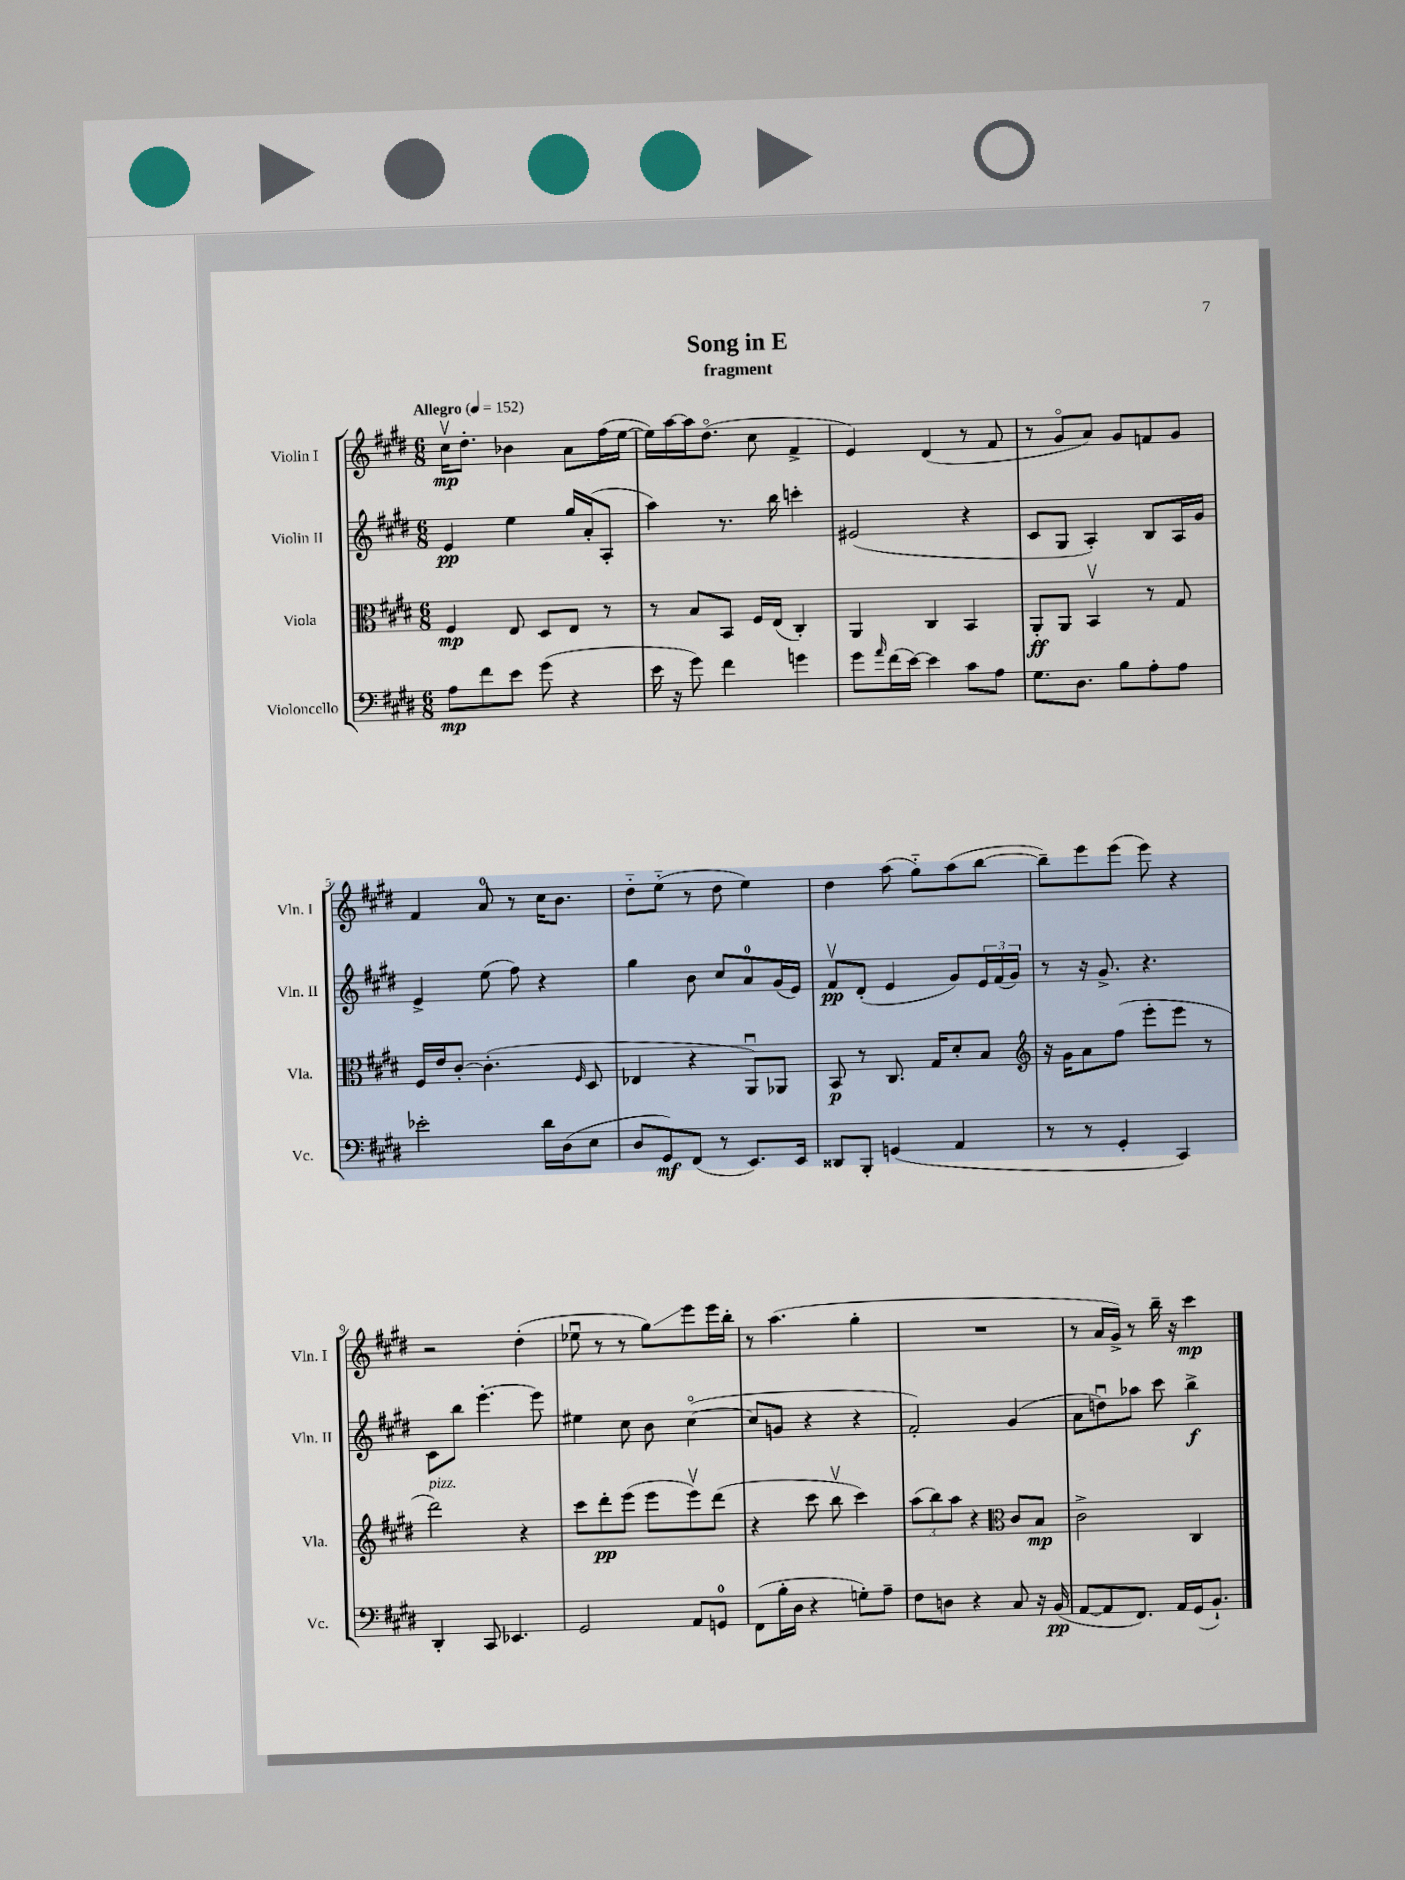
\header { title = "Song in E" subtitle = "fragment" }
<<
\new StaffGroup <<
\new Staff = "s0" \with { instrumentName = "Violin I" shortInstrumentName = "Vln. I" } {
    \clef treble \key e \major \numericTimeSignature \time 6/8 \tempo "Allegro" 4 = 152
    cis''16\upbow\mp dis''8.-. bes'4 a'8 fis''16( e''16~ |
    e''16) a''16~ a''16 dis''8.\flageolet( cis''8 fis'4-> |
    e'4) dis'4( r8 fis'8 |
    r8 gis'8\flageolet a'8) gis'8 f'8 gis'8 |
    fis'4 a'8-0 r8 cis''16 b'8. |
    dis''8-_ e''8-_( r8 dis''8 e''4) |
    dis''4 a''8( gis''8-_) a''8( b''8~ |
    b''8--) e'''8 e'''8( e'''8) r4 |
    r2 dis''4-.( |
    ees''8\downbow r8 r8 gis''8\glissando) e'''8 e'''16 b''16-. |
    r8 a''4.( gis''4-. |
    R2. |
    r8 a'16 gis'16->) r8 b''16-- r16 cis'''4\mp \bar "|." |
}
\new Staff = "s1" \with { instrumentName = "Violin II" shortInstrumentName = "Vln. II" } {
    \clef treble \key e \major \numericTimeSignature \time 6/8
    e'4\pp e''4 gis''16 a'16-.( a8-. |
    a''4) r8. b''16 c'''4-. |
    eis'2( r4 |
    cis'8 gis8 a4-.) b8 a16 gis'16 |
    e'4-> e''8( fis''8) r4 |
    gis''4 b'8 cis''8 a'8-0 gis'16( e'16) |
    fis'8\upbow\pp dis'8-.( e'4 gis'8) \tuplet 3/2 { e'16 fis'16( gis'16) } |
    r8 r16 gis'8.-> r4. |
    cis'8 b''8 e'''4.~-. e'''8 |
    eis''4 cis''8 b'8 cis''4~\flageolet( |
    cis''8 g'8 r4 r4 |
    fis'2-.) gis'4( |
    a'8 d''8\downbow) aes''8 cis'''8 b''4->\f \bar "|." |
}
\new Staff = "s2" \with { instrumentName = "Viola" shortInstrumentName = "Vla." } {
    \clef alto \key e \major \numericTimeSignature \time 6/8
    fis4\mp e8 dis8 e8 r8 |
    r8 b8 b,8 fis16 e16( cis4-.) |
    a,4 cis4 b,4 |
    a,8-.\ff a,8 b,4\upbow r8 gis8 |
    fis16 e'16 cis'8~-. cis'4.-.( \grace { fis16 } dis8 |
    ees4 r4 a,8\downbow) aes,8 |
    b,8\p r8 cis8. gis16 dis'8-. b8 |
    \clef treble r16 gis'16 a'8 fis''8( e'''8-. e'''8 r8 |
    dis'''2^\markup { \italic "pizz." }) r4 |
    cis'''8 dis'''8-.\pp e'''8( e'''8 e'''8\upbow) dis'''8( |
    r4 cis'''8 b''8\upbow cis'''4) |
    \tuplet 3/2 { a''8( b''8) a''8 } r4 \clef alto cis'8 b8\mp |
    cis'2-> cis4 \bar "|." |
}
\new Staff = "s3" \with { instrumentName = "Violoncello" shortInstrumentName = "Vc." } {
    \clef bass \key e \major \numericTimeSignature \time 6/8
    a8\mp fis'8 e'8 gis'8( r4 |
    e'16 r16 gis'8) fis'4 g'4 |
    gis'8 \grace { a'16 } fis'16( e'16~) e'4 cis'8 a8 |
    gis8. dis8. b8 a8-. a8 |
    ees'2-. dis'16 dis16( e8 |
    dis8 gis,8\mf) fis,8( r8 e,8.) e,16 |
    disis,8 b,,8-. g,4( a,4 |
    r8 r8 gis,4-. cis,4) |
    dis,4-. cis,8 ees,4. |
    gis,2 a,8 g,8-0 |
    fis,8( b16-. dis16 r4 g8-.) a8-- |
    fis8 d8 r4 cis8 r16 b,16\pp( |
    a,8~ a,8 fis,8.) a,16 gis,16( b,8.-!) \bar "|." |
}
>>
>>
